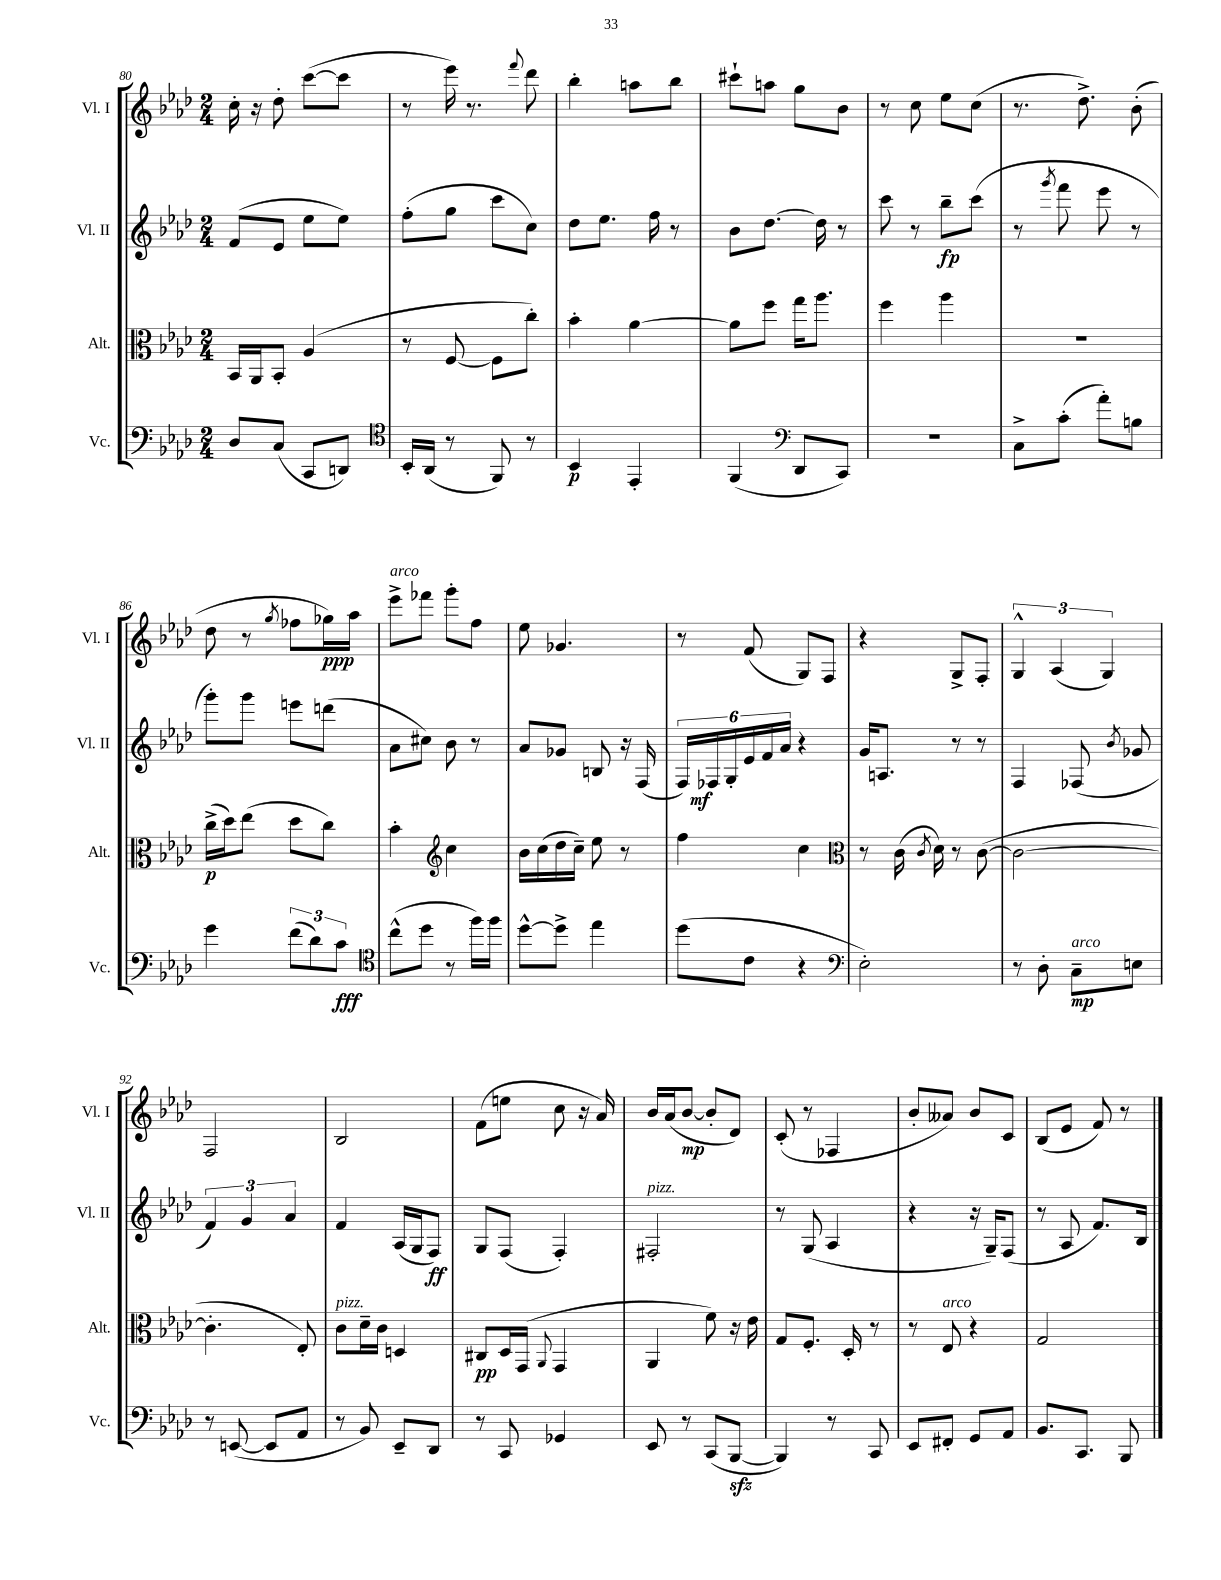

**kern	**dynam	**kern	**dynam	**kern	**dynam	**kern	**dynam
*part4	*part4	*part3	*part3	*part2	*part2	*part1	*part1
*staff4	*staff4	*staff3	*staff3	*staff2	*staff2	*staff1	*staff1
*I"Vc.	*	*I"Alt.	*	*I"Vl. II	*	*I"Vl. I	*
*I'Vc.	*	*I'Alt.	*	*I'Vl. II	*	*I'Vl. I	*
*clefF4	*	*clefC3	*	*clefG2	*	*clefG2	*
*k[b-e-a-d-]	*	*k[b-e-a-d-]	*	*k[b-e-a-d-]	*	*k[b-e-a-d-]	*
*M2/4	*	*M2/4	*	*M2/4	*	*M2/4	*
=80	=80	=80	=80	=80	=80	=80	=80
8D-/L	.	16BB-/LL	.	(8f/L	.	16cc'\	.
.	.	16AA-/J	.	.	.	16r	.
(8C/J	.	8BB-'/J	.	8e-/J	.	8dd-'\	.
8CC/L	.	(4A-/	.	8ee-\L	.	([8ccc\L	.
8DDn/J)	.	.	.	8ee-\J)	.	8ccc\J]	.
=81	=81	=81	=81	=81	=81	=81	=81
*clefC4	*	*	*	*	*	*	*
16BB-'/LL	.	8r	.	(8ff'\L	.	8r	.
(16AA-/JJ	.	.	.	.	.	.	.
8r	.	[8F/	.	8gg\J	.	16eee-\)	.
.	.	.	.	.	.	8.r	.
8FF/)	.	8F\L]	.	8ccc\L	.	.	.
.	.	.	.	.	.	8qqfff/	.
8r	.	8cc'\J)	.	8cc\J)	.	8ddd-\	.
=82	=82	=82	=82	=82	=82	=82	=82
4BB-/	p	4b-'\	.	8dd-\L	.	4bb-'\	.
.	.	.	.	8.ee-\J	.	.	.
4EE-'/	.	[4a-\	.	.	.	8aan\L	.
.	.	.	.	16ff\	.	.	.
.	.	.	.	8r	.	8bb-\J	.
=83	=83	=83	=83	=83	=83	=83	=83
(4FF/	.	8a-\L]	.	8b-\L	.	8ccc#X`\L	.
.	.	8ff\J	.	[8.dd-\J	.	8aan\J	.
*clefF4	*	*	*	*	*	*	*
8DD-/L	.	16gg\KL	.	.	.	8gg\L	.
.	.	8.aa-\J	.	16dd-\]	.	.	.
8CC/J)	.	.	.	8r	.	8b-\J	.
=84	=84	=84	=84	=84	=84	=84	=84
2r	.	4ff\	.	8ccc\	.	8r	.
.	.	.	.	8r	.	8cc\	.
.	.	4aa-\	.	8bb-~\L	fp	8ee-\L	.
.	.	.	.	(8ccc\J	.	(8cc\J	.
=85	=85	=85	=85	=85	=85	=85	=85
8C^\L	.	2r	.	8r	.	8.r	.
.	.	.	.	8qggg/	.	.	.
(8c'\J	.	.	.	8fff\	.	.	.
.	.	.	.	.	.	8.dd-^\)	.
8a-'\L)	.	.	.	8eee-\	.	.	.
8Bn\J	.	.	.	8r	.	(8b-'\	.
!!LO:LB:g=z
=86	=86	=86	=86	=86	=86	=86	=86
4g\	.	(16cc^\LL	p	8ggg'\L)	.	8dd-\	.
.	.	16dd-\J)	.	.	.	.	.
.	.	(8ee-\J	.	8ggg\J	.	8r	.
.	.	.	.	.	.	8qgg/	.
(12f\L	.	8dd-\L	.	8eeen\L	.	8ff-X\L	.
12d-\)	.	.	.	.	.	.	.
.	.	8cc\J)	.	(8dddn\J	.	16gg-X\L)	ppp
12c\J	fff	.	.	.	.	.	.
.	.	.	.	.	.	16aa-\JJ	.
=87	=87	=87	=87	=87	=87	=87	=87
*clefC4	*	*	*	*	*	*	*
!	!	!	!	!	!	!LO:TX:a:i:t=arco	!
(8cc^^\L	.	4b-'\	.	8a-\L	.	8eee-^\L	.
8dd-\J	.	.	.	8cc#X\J)	.	8fff-X\J	.
*	*	*clefG2	*	*	*	*	*
8r	.	4cc\	.	8b-\	.	8ggg'\L	.
16ff\LL)	.	.	.	8r	.	8ff\J	.
16ff\JJ	.	.	.	.	.	.	.
=88	=88	=88	=88	=88	=88	=88	=88
[8dd-^^\L	.	16b-\LL	.	8a-/L	.	8ee-\	.
.	.	(16cc\	.	.	.	.	.
8dd-^\J]	.	16dd-\	.	8g-X/J	.	4.g-X/	.
.	.	16cc~\JJ)	.	.	.	.	.
4ee-\	.	8ee-\	.	8Bn/	.	.	.
.	.	8r	.	16r	.	.	.
.	.	.	.	(16F/	.	.	.
=89	=89	=89	=89	=89	=89	=89	=89
(8dd-\L	.	4ff\	.	24F/LL)	.	8r	.
.	.	.	.	24F-X/	mf	.	.
.	.	.	.	24G'/	.	.	.
8c\J	.	.	.	24e-/	.	(8f/	.
.	.	.	.	24f/	.	.	.
.	.	.	.	24a-/JJ	.	.	.
4r	.	4cc\	.	4r	.	8G/L)	.
.	.	.	.	.	.	8F/J	.
=90	=90	=90	=90	=90	=90	=90	=90
*clefF4	*	*clefC3	*	*	*	*	*
2E-'\)	.	8r	.	16g/KL	.	4r	.
.	.	.	.	8.An/J	.	.	.
.	.	(16c\	.	.	.	.	.
.	.	8qc/	.	.	.	.	.
.	.	16d-\)	.	.	.	.	.
.	.	8r	.	8r	.	8G^/L	.
.	.	([8c\	.	8r	.	8F'/J	.
=91	=91	=91	=91	=91	=91	=91	=91
8r	.	2c\_	.	4F/	.	6G^^/	.
8D-'\	.	.	.	.	.	.	.
.	.	.	.	.	.	(6A-/	.
!LO:TX:a:i:t=arco	!	!	!	!	!	!	!
8C~\L	mp	.	.	(8F-X/	.	.	.
.	.	.	.	.	.	6G/)	.
.	.	.	.	8qb-/	.	.	.
8En\J	.	.	.	8g-X/	.	.	.
!!LO:LB:g=z
=92	=92	=92	=92	=92	=92	=92	=92
8r	.	4.c'\]	.	6f/)	.	2F/	.
([8EEn/	.	.	.	.	.	.	.
.	.	.	.	6g/	.	.	.
8EE/L]	.	.	.	.	.	.	.
.	.	.	.	6a-/	.	.	.
8AA-/J	.	8E-'/)	.	.	.	.	.
=93	=93	=93	=93	=93	=93	=93	=93
!	!	!LO:TX:a:i:t=pizz.	!	!	!	!	!
8r	.	8c\L	.	4f/	.	2B-/	.
8BB-/)	.	16d-~\L	.	.	.	.	.
.	.	16c\JJ	.	.	.	.	.
8EE-~/L	.	4Dn/	.	(16A-/LL	.	.	.
.	.	.	.	16G/J	.	.	.
8DD-/J	.	.	.	8F/J)	ff	.	.
=94	=94	=94	=94	=94	=94	=94	=94
8r	.	8C#X/L	pp	8G/L	.	(8f\L	.
8CC/	.	16D-/L	.	(8F/J	.	8een\J	.
.	.	(16GG/JJ	.	.	.	.	.
.	.	8qqAA-/	.	.	.	.	.
4GG-X/	.	4GG/	.	4F'/)	.	8cc\	.
.	.	.	.	.	.	16r	.
.	.	.	.	.	.	16a-/)	.
=95	=95	=95	=95	=95	=95	=95	=95
!	!	!	!	!LO:TX:a:i:t=pizz.	!	!	!
8EE-/	.	4AA-/	.	2F#X'/	.	16b-/LL	.
.	.	.	.	.	.	(16a-/J	.
8r	.	.	.	.	.	[8b-/J	mp
(8CC/L	.	8f\)	.	.	.	8b-'/L]	.
[8BBB-zz/J	.	16r	.	.	.	8d-/J)	.
.	.	16e-\	.	.	.	.	.
=96	=96	=96	=96	=96	=96	=96	=96
4BBB-/])	.	8G/L	.	8r	.	(8c'/	.
.	.	8.F'/J	.	(8G/	.	8r	.
8r	.	.	.	4A-/	.	4F-X/	.
.	.	16D-'/	.	.	.	.	.
8CC/	.	8r	.	.	.	.	.
=97	=97	=97	=97	=97	=97	=97	=97
8EE-/L	.	8r	.	4r	.	8b-'/L	.
!	!	!LO:TX:a:i:t=arco	!	!	!	!	!
8FF#X'/J	.	8E-/	.	.	.	8a--X/J)	.
8GG/L	.	4r	.	16r	.	8b-/L	.
.	.	.	.	16G~/KL)	.	.	.
8AA-/J	.	.	.	(8F/J	.	8c/J	.
=98	=98	=98	=98	=98	=98	=98	=98
8.BB-/L	.	2G/	.	8r	.	(8B-/L	.
.	.	.	.	8A-/	.	8e-/J	.
8.CC/J	.	.	.	.	.	.	.
.	.	.	.	8.f/L)	.	8f/)	.
8BBB-/	.	.	.	.	.	8r	.
.	.	.	.	16B-/Jk	.	.	.
==	==	==	==	==	==	==	==
*-	*-	*-	*-	*-	*-	*-	*-
